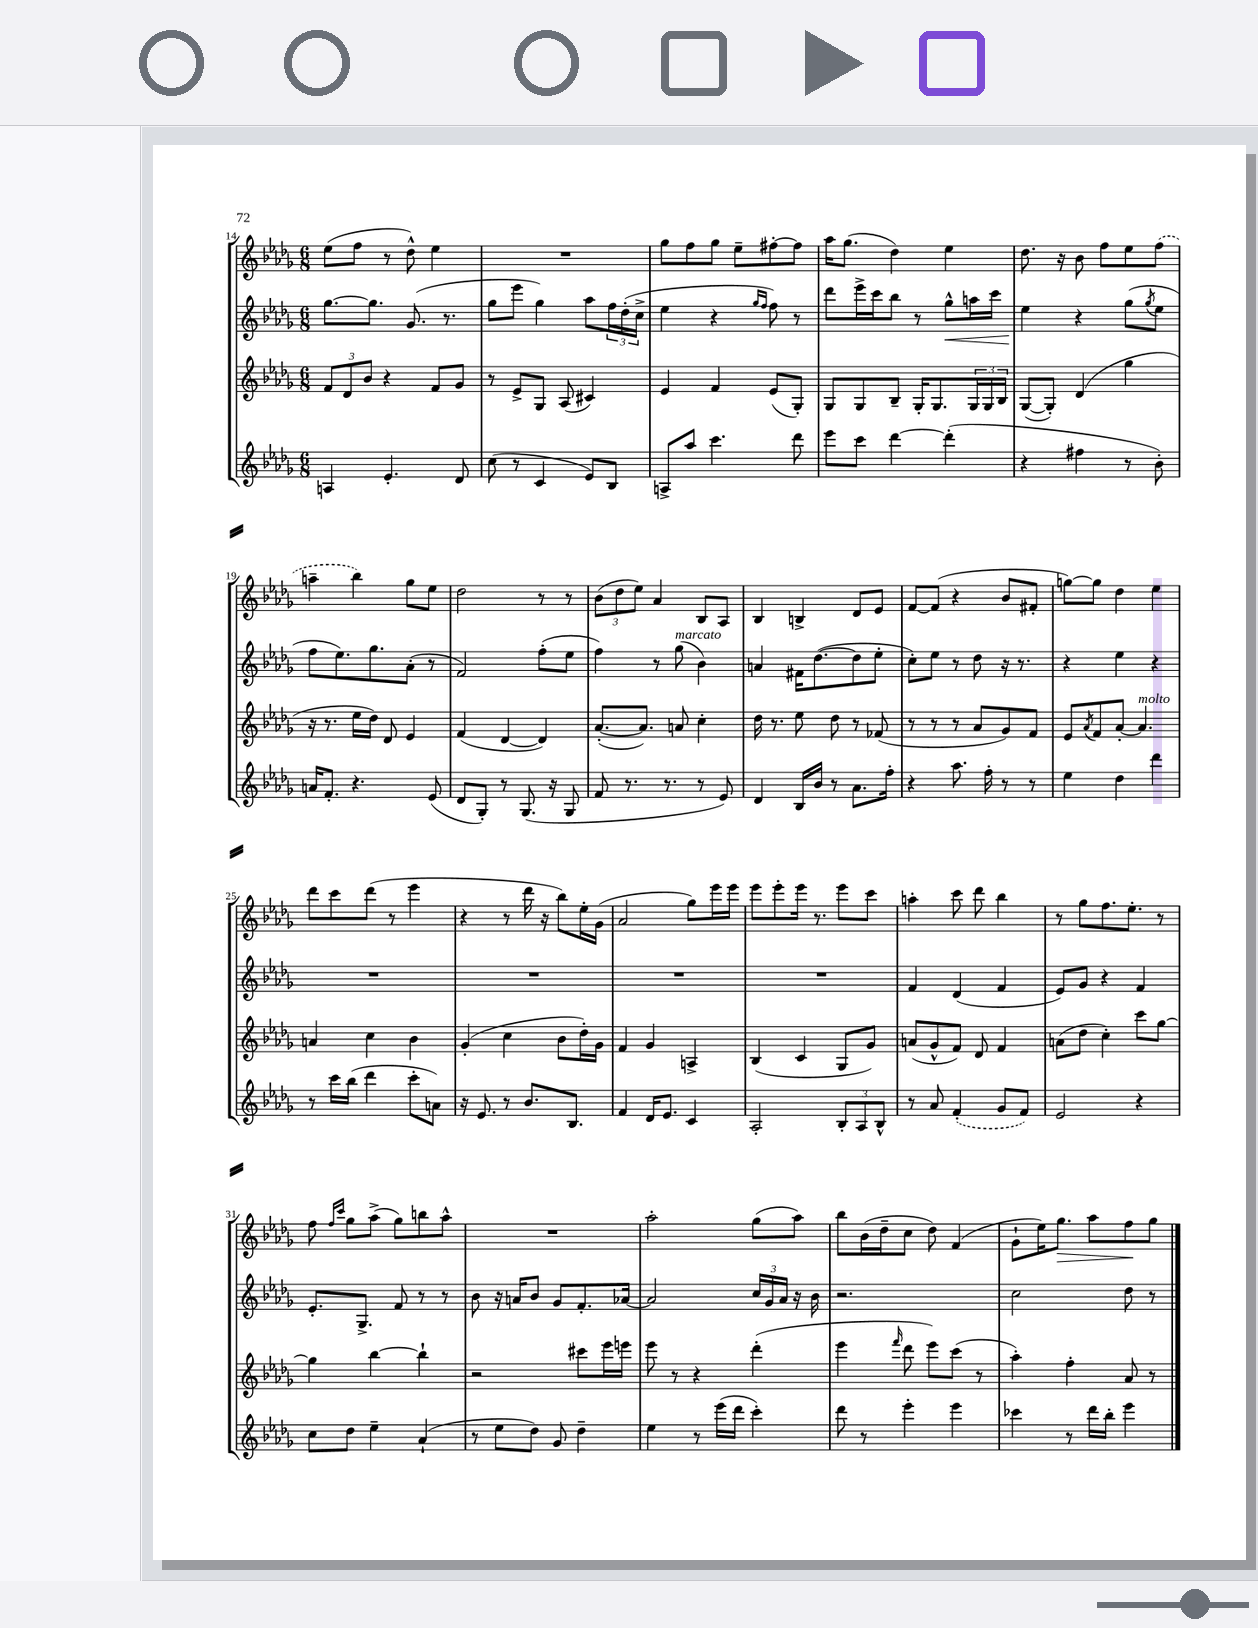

**kern	**kern	**kern	**dynam	**kern	**dynam
*part4	*part3	*part2	*part2	*part1	*part1
*staff4	*staff3	*staff2	*staff2	*staff1	*staff1
*clefG2	*clefG2	*clefG2	*	*clefG2	*
*k[b-e-a-d-g-]	*k[b-e-a-d-g-]	*k[b-e-a-d-g-]	*	*k[b-e-a-d-g-]	*
*M6/8	*M6/8	*M6/8	*	*M6/8	*
=14	=14	=14	=14	=14	=14
4An/	12f/L	[8.gg-\L	.	(8ee-\L	.
.	12d-/	.	.	.	.
.	.	.	.	8ff\J	.
.	12b-/J	.	.	.	.
.	.	8.gg-\J]	.	.	.
4.e-'/	4r	.	.	8r	.
.	.	(8.g-/	.	8dd-^^\)	.
.	8f/L	.	.	4ee-\	.
.	.	8.r	.	.	.
8d-/	8g-/J	.	.	.	.
=15	=15	=15	=15	=15	=15
(8cc\	8r	8gg-\L	.	2.r	.
8r	8e-^/L	8eee-\J	.	.	.
4c/	8G-/J	4gg-\)	.	.	.
.	(8A-/	.	.	.	.
8e-/L)	4c#X/)	8aa-\L	.	.	.
8B-/J	.	24ff\L	.	.	.
.	.	(24dd-'\	.	.	.
.	.	24cc^\JJ	.	.	.
=16	=16	=16	=16	=16	=16
8An^/L	4e-/	4ee-\	.	8gg-\L	.
8aa-/J	.	.	.	8ff\	.
4.ccc\	4f/	4r	.	8gg-\J	.
.	.	.	.	8ee-~\L	.
.	.	16qqgg-/LL	.	.	.
.	.	16qqff/JJ	.	.	.
.	(8e-/L	8ff\)	.	[8ff#X'\	.
8ddd-\	8G-'/J)	8r	.	8ff#\J]	.
=17	=17	=17	=17	=17	=17
8eee-\L	8G-/L	8ddd-\L	.	16aa-\KL	.
.	.	.	.	(8.gg-\J	.
8ccc\J	8G-/	16eee-^\L	.	.	.
.	.	16ccc\J	.	.	.
[4ddd-\	8B-~/J	8bb-\J	.	4dd-\)	.
.	16G-'/KL	8r	.	.	.
.	8.G-/	.	.	.	.
!	!	!	!LO:HP:b	!	!
(4ddd-'\]	.	8gg-^^\L	<	4ee-\	.
.	24G-/L	16aan\L	.	.	.
.	24G-/	.	.	.	.
.	.	16ccc\JJ	.	.	.
.	24B-/JJ	.	.	.	.
=18	=18	=18	=18	=18	=18
4r	([8G-/L	4ee-\	.	8.dd-\	.
.	8G-'/J])	.	.	.	.
.	.	.	.	16r	.
4ff#X\	(4d-/	4r	[	8b-\	.
.	.	.	.	8ff\L	.
8r	4gg-\	(8gg-\L	.	8ee-\	.
.	.	8qgg-/	.	.	.
8b-'\)	.	8ee-\J	.	(8ff\J	.
!!LO:LB:g=z
=19	=19	=19	=19	=19	=19
16an/KL	16r	8ff\L	.	4aan~\	.
8.f'/J	8.r	.	.	.	.
.	.	8.ee-\)	.	.	.
4.r	16ee-\LL	.	.	4bb-\)	.
.	16dd-\JJ)	8.gg-\	.	.	.
.	8d-/	.	.	.	.
.	4e-/	(8a-'\J	.	8gg-\L	.
(8e-/	.	8r	.	8ee-\J	.
=20	=20	=20	=20	=20	=20
8d-/L	(4f/	2f/)	.	2dd-\	.
8G-'/J)	.	.	.	.	.
8r	[4d-/	.	.	.	.
(8.G-/	.	.	.	.	.
.	4d-/])	(8ff'\L	.	8r	.
16r	.	.	.	.	.
8G-/	.	8ee-\J	.	8r	.
=21	=21	=21	=21	=21	=21
8f/	([8.a-'/L	4ff\)	.	(12b-\L	.
.	.	.	.	12dd-\	.
8.r	.	.	.	.	.
.	.	.	.	12ee-\J)	.
.	8.a-/J])	.	.	.	.
.	.	8r	.	4a-/	.
8.r	.	.	.	.	.
!	!	!LO:TX:a:i:t=marcato	!	!	!
.	8an/	(8gg-\	.	.	.
8r	4cc'\	4b-\)	.	8B-/L	.
8e-/)	.	.	.	8A-/J	.
=22	=22	=22	=22	=22	=22
4d-/	16dd-\	4an/	.	4B-/	.
.	8.r	.	.	.	.
16B-/LL	8ee-\	16f#X\KL	.	4Bn^/	.
16b-/JJ	.	([8.dd-\	.	.	.
8r	8dd-\	.	.	.	.
8.a-\L	8r	8dd-\]	.	8d-/L	.
.	(8f-X/	8ee-'\J	.	8e-/J	.
16ff'\Jk	.	.	.	.	.
=23	=23	=23	=23	=23	=23
4r	8r	8cc'\L)	.	[8f/L	.
.	8r	8ee-\J	.	(8f/J]	.
8.aa-\	8r	8r	.	4r	.
.	8a-/L	8dd-\	.	.	.
16ff'\	.	.	.	.	.
8r	8g-/)	16r	.	8b-/L	.
.	.	8.r	.	.	.
8r	8f/J	.	.	8f#X'/J	.
=24	=24	=24	=24	=24	=24
4ee-\	8e-/L	4r	.	[8ggn\L)	.
.	8qa-/	.	.	.	.
.	8f/	.	.	8gg\J]	.
4dd-\	[8a-'/J	4ee-\	.	4dd-\	.
!	!LO:TX:a:i:t=molto	!	!	!	!
.	4.a-/]	.	.	.	.
4ddd-\	.	4r	.	4ee-\	.
!!LO:LB:g=z
=25	=25	=25	=25	=25	=25
8r	4an/	2.r	.	8ddd-\L	.
16ccc\LL	.	.	.	8ccc\	.
(16bb-\JJ	.	.	.	.	.
4ddd-\	4cc\	.	.	(8ddd-\J	.
.	.	.	.	8r	.
8ccc'\L	4b-\	.	.	4eee-\	.
8an\J)	.	.	.	.	.
=26	=26	=26	=26	=26	=26
16r	(4g-'/	2.r	.	4r	.
8.e-/	.	.	.	.	.
8r	4cc\	.	.	8r	.
8.b-/L	.	.	.	16ddd-\	.
.	.	.	.	16r	.
.	8b-\L	.	.	8bb-\L)	.
8.B-/J	.	.	.	.	.
.	16dd-'\L)	.	.	16ee-'\L	.
.	16g-\JJ	.	.	(16g-\JJ	.
=27	=27	=27	=27	=27	=27
4f/	4f/	2.r	.	2a-/	.
16d-/KL	4g-/	.	.	.	.
8.e-/J	.	.	.	.	.
4c/	4An^/	.	.	8gg-\L)	.
.	.	.	.	16eee-\L	.
.	.	.	.	16eee-\JJ	.
=28	=28	=28	=28	=28	=28
2A-'/	(4B-/	2.r	.	8eee-\L	.
.	.	.	.	8eee-'\	.
.	4c/	.	.	16eee-\Jk	.
.	.	.	.	8.r	.
12B-'/L	8G-/L	.	.	8eee-\L	.
12A-/	.	.	.	.	.
.	8g-/J)	.	.	8ccc\J	.
12B-^^/J	.	.	.	.	.
=29	=29	=29	=29	=29	=29
8r	(8an/L	4f/	.	4aan'\	.
8a-/	8g-^^/	.	.	.	.
(4f'/	8f/J)	(4d-/	.	8ccc\	.
.	8d-/	.	.	8ddd-\	.
8g-/L	4f/	4f/	.	4bb-\	.
8f/J)	.	.	.	.	.
=30	=30	=30	=30	=30	=30
2e-/	(8an\L	8e-/L)	.	8r	.
.	8dd-\J	8g-/J	.	8gg-\L	.
.	4cc'\)	4r	.	8.ff\	.
.	.	.	.	8.ee-'\J	.
4r	8ccc\L	4f/	.	.	.
.	[8gg-\J	.	.	8r	.
!!LO:LB:g=z
=31	=31	=31	=31	=31	=31
8cc\L	4gg-\]	8.e-'/L	.	8ff\	.
.	.	.	.	16qqff/LL	.
.	.	.	.	16qqccc/JJ	.
8dd-\J	.	.	.	8gg-\L	.
.	.	8.G-^/J	.	.	.
4ee-~\	[4bb-\	.	.	(8aa-^\J	.
.	.	8f/	.	8gg-\L)	.
(4a-`/	4bb-`\]	8r	.	8bbn\	.
.	.	8r	.	8aa-^^\J	.
=32	=32	=32	=32	=32	=32
8r	2r	8b-\	.	2.r	.
8ee-\L	.	16r	.	.	.
.	.	16an/KL	.	.	.
8dd-\J)	.	8b-/J	.	.	.
8g-/	.	8g-/L	.	.	.
4dd-~\	8ccc#X\L	8.f'/	.	.	.
.	16eee-\L	.	.	.	.
.	16eeen\JJ	[16a-X/Jk	.	.	.
=33	=33	=33	=33	=33	=33
4ee-\	8eee-\	2a-/]	.	2aa-'\	.
.	8r	.	.	.	.
8r	4r	.	.	.	.
(16eee-\LL	.	.	.	.	.
16ddd-\JJ	.	.	.	.	.
4ccc'\)	(4ddd-'\	24cc/LL	.	(8gg-\L	.
.	.	24g-/	.	.	.
.	.	24a-/JJ	.	.	.
.	.	16r	.	8aa-\J)	.
.	.	16b-\	.	.	.
=34	=34	=34	=34	=34	=34
8ddd-\	4eee-\	2.r	.	8bb-\L	.
8r	.	.	.	(16b-\L	.
.	.	.	.	16dd-~\J	.
.	16qqfff/	.	.	.	.
4eee-'\	8ddd-\	.	.	8cc\J	.
.	8eee-\L)	.	.	8dd-\)	.
4eee-\	(8ccc\J	.	.	(4f/	.
.	8r	.	.	.	.
=35	=35	=35	=35	=35	=35
4ccc-X\	4aa-'\)	2cc\	.	8g-`\L	.
.	.	.	.	16ee-\K)	.
!	!	!	!	!	!LO:HP:b
.	.	.	.	8.gg-\J	>
8r	4ff'\	.	.	.	.
16ddd-\LL	.	.	.	8aa-\L	.
16bb-'\JJ	.	.	.	.	.
4eee-\	8a-/	8dd-\	.	8ff\	.
.	8r	8r	.	8gg-\J	]
==	==	==	==	==	==
*-	*-	*-	*-	*-	*-
